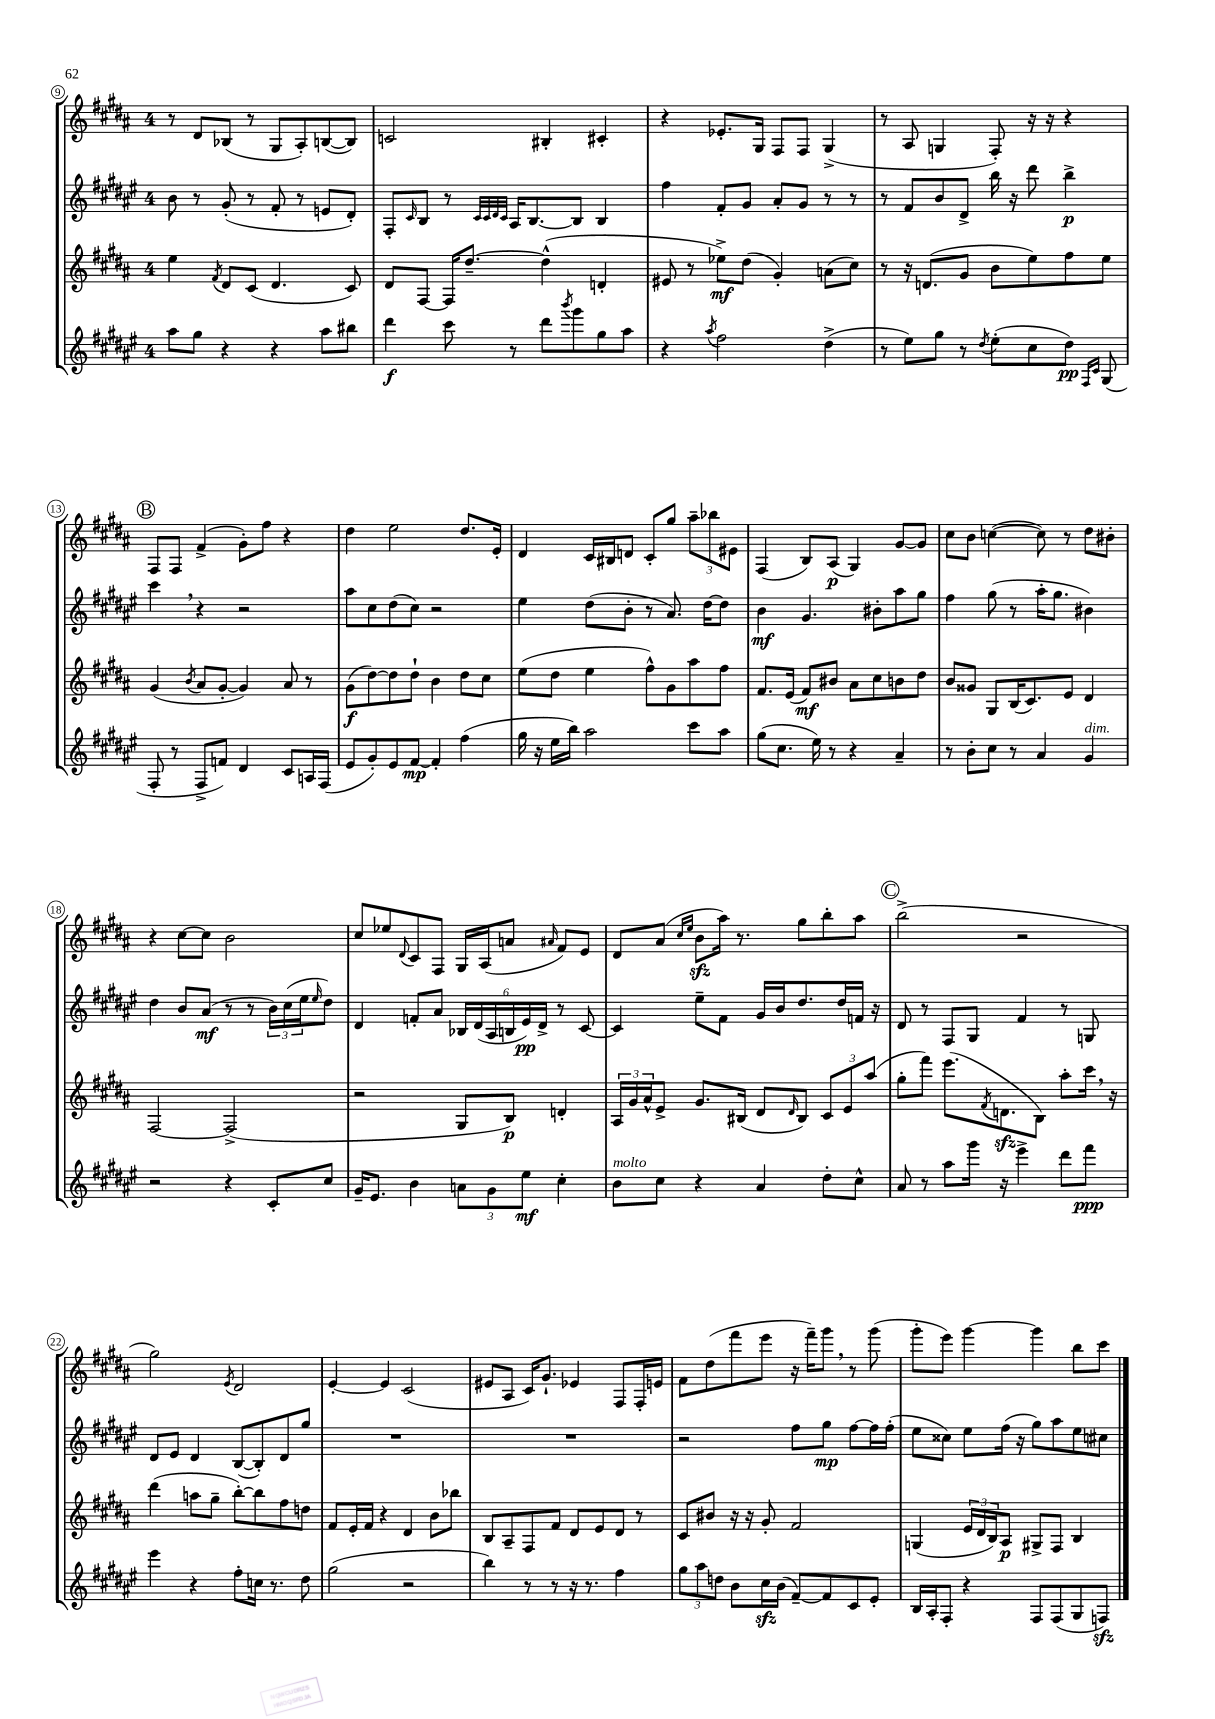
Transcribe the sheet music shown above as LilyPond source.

<<
\new StaffGroup <<
\new Staff = "s0" {
    \clef treble \key b \major \once \override Staff.TimeSignature.style = #'single-digit \time 4/4
    r8 dis'8 bes8( r8 gis8 ais8-.) b8~( b8) |
    c'2 bis4-. cis'4-. |
    r4 ees'8.-. gis16 fis8 fis8 gis4->( |
    r8 ais8 g4 fis8-.) r16 r16 r4 |
    \mark \markup { \circle "B" } fis8 fis8 fis'4->( gis'8-.) fis''8 r4 |
    dis''4 e''2 dis''8. e'16-. |
    dis'4 cis'16 bis16 d'8 cis'8-. gis''8 \tuplet 3/2 { ais''8-- bes''8 eis'8 } |
    fis4( b8) ais8\p( gis4) gis'8~ gis'8 |
    cis''8 b'8 c''4~( c''8) r8 dis''8 bis'8-. |
    r4 cis''8~ cis''8 b'2 |
    cis''8 ees''8 \appoggiatura { dis'8 } cis'8 fis8 gis16 ais16( a'8 \grace { ais'16 } fis'8) e'8 |
    dis'8 ais'8( \grace { cis''16 e''16 } b'8\sfz ais''16) r8. gis''8 b''8-. ais''8 |
    \mark \markup { \circle "C" } b''2->( r2 |
    gis''2) \acciaccatura { e'8 } dis'2 |
    e'4~-. e'4 cis'2( |
    eis'8 ais8 cis'16) gis'8.-! ees'4 fis8 fis16-. e'16 |
    fis'8 dis''8( fis'''8 e'''8 r16 fis'''16--) gis'''8 \breathe r8 gis'''8( |
    gis'''8-. e'''8) gis'''4~ gis'''4 b''8 cis'''8 \bar "|." |
}
\new Staff = "s1" {
    \clef treble \key fis \major \once \override Staff.TimeSignature.style = #'single-digit \time 4/4
    b'8 r8 gis'8-.( r8 fis'8-. r8 e'8 dis'8-.) |
    fis8-. \grace { cis'16 } b8 r8 \grace { cis'32 cis'32 dis'32 cis'32 } ais16 b8.~ b8 b4 |
    fis''4 fis'8-. gis'8 ais'8-. gis'8 r8 r8 |
    r8 fis'8 b'8 dis'8-> b''16 r16 dis'''8 b''4->\p |
    \mark \markup { \circle "B" } cis'''4 \breathe r4 r2 |
    ais''8 cis''8 dis''8( cis''8) r2 |
    eis''4 dis''8( b'8-. r8 ais'8.) dis''16~ dis''8 |
    b'4\mf gis'4. bis'8-. ais''8 gis''8 |
    fis''4 gis''8( r8 ais''16-. gis''8. bis'4) |
    dis''4 b'8 ais'8\mf( r8 r8 \tuplet 3/2 { b'16) cis''16( eis''16 } \grace { eis''16 } dis''8) |
    dis'4 f'8-. ais'8 \tuplet 6/4 { bes16 dis'16( ais16 b16 eis'16\pp) dis'16-> } r8 cis'8~ |
    cis'4 eis''8-- fis'8 gis'16 b'16 dis''8. dis''16 f'16 r16 |
    \mark \markup { \circle "C" } dis'8 r8 fis8 gis8 fis'4 r8 g8 |
    dis'8 eis'8 dis'4 b8~( b8-.) dis'8 gis''8 |
    R1 |
    R1 |
    r2 fis''8 gis''8\mp fis''8~ fis''16 fis''16-.( |
    eis''8 cisis''8) eis''8 fis''16( r16 gis''8) ais''8 eis''8 cis''8 \bar "|." |
}
\new Staff = "s2" {
    \clef treble \key b \major \once \override Staff.TimeSignature.style = #'single-digit \time 4/4
    e''4 \acciaccatura { fis'8 } dis'8 cis'8( dis'4. cis'8) |
    dis'8 fis8~ fis16 dis''8.~-- dis''4-^( d'4-. |
    eis'8 r8 ees''8->\mf) dis''8( gis'4-.) a'8( cis''8) |
    r8 r16 d'8.( gis'8 b'8 e''8) fis''8 e''8 |
    \mark \markup { \circle "B" } gis'4( \acciaccatura { b'8 } ais'8 gis'8~-. gis'4) ais'8 r8 |
    gis'8\f( dis''8~) dis''8 dis''8-! b'4 dis''8 cis''8 |
    e''8( dis''8 e''4 fis''8-^) gis'8 ais''8 fis''8 |
    fis'8. e'16( fis'8\mf) bis'8 ais'8 cis''8 b'8 dis''8 |
    b'8 gisis'8 gis8 b16( cis'8.) e'8 dis'4 |
    fis2~ fis2->( |
    r2 gis8 b8\p) d'4-. |
    \tuplet 3/2 { ais16 gis'16 ais'16-^ } e'8-> gis'8. bis16( dis'8 \grace { dis'16 } bis8) \tuplet 3/2 { cis'8 e'8 ais''8( } |
    \mark \markup { \circle "C" } gis''8-. fis'''8) e'''8.( \acciaccatura { fis'8 } d'8.\sfz b8) ais''8-. cis'''16 \breathe r16 |
    dis'''4( a''8 gis''8-- b''8~-.) b''8 fis''8 d''8 |
    fis'8 e'16-. fis'16 r4 dis'4 b'8 bes''8 |
    b8 ais8-- fis8 fis'8 dis'8 e'8 dis'8 r8 |
    cis'8 bis'8 r16 r16 gis'8-. fis'2 |
    g4( \tuplet 3/2 { e'16 dis'16 b16) } ais8\p gis8-> fis8 b4 \bar "|." |
}
\new Staff = "s3" {
    \clef treble \key fis \major \once \override Staff.TimeSignature.style = #'single-digit \time 4/4
    ais''8 gis''8 r4 r4 ais''8 bis''8 |
    dis'''4\f cis'''8 r8 dis'''8 \acciaccatura { b'''8 } gis'''8 gis''8 ais''8 |
    r4 \acciaccatura { ais''8 } fis''2 dis''4->( |
    r8 eis''8) gis''8 r8 \acciaccatura { dis''8 } eis''8-.( cis''8 dis''8\pp) \grace { fis16 cis'16 } gis8( |
    \mark \markup { \circle "B" } fis8-. r8 fis8-> f'8) dis'4 cis'8 a16 fis16( |
    eis'8 gis'8-.) eis'8 fis'8~\mp fis'4-. fis''4( |
    gis''16 r16 eis''16 b''16) ais''2 cis'''8 ais''8 |
    gis''8( cis''8. eis''16) r8 r4 ais'4-- |
    r8 b'8-. cis''8 r8 ais'4 gis'4^\markup { \italic "dim." } |
    r2 r4 cis'8-. cis''8 |
    gis'16-- eis'8. b'4 \tuplet 3/2 { a'8 gis'8 eis''8\mf } cis''4-. |
    b'8^\markup { \italic "molto" } cis''8 r4 ais'4 dis''8-. cis''8-^ |
    \mark \markup { \circle "C" } ais'8 r8 ais''8 gis'''16 r16 eis'''4-> dis'''8 fis'''8\ppp |
    eis'''4 r4 fis''8-. c''16 r8. dis''8 |
    gis''2( r2 |
    b''4) r8 r8 r16 r8. fis''4 |
    \tuplet 3/2 { gis''8 ais''8 d''8 } b'8 cis''16\sfz b'16( fis'8~--) fis'8 cis'8 eis'8-. |
    b16 ais16-. fis8-. r4 fis8 fis8( gis8 f8\sfz) \bar "|." |
}
>>
>>
\layout { \context { \Score currentBarNumber = #9 \override BarNumber.stencil = #(make-stencil-circler 0.1 0.3 ly:text-interface::print) } }
